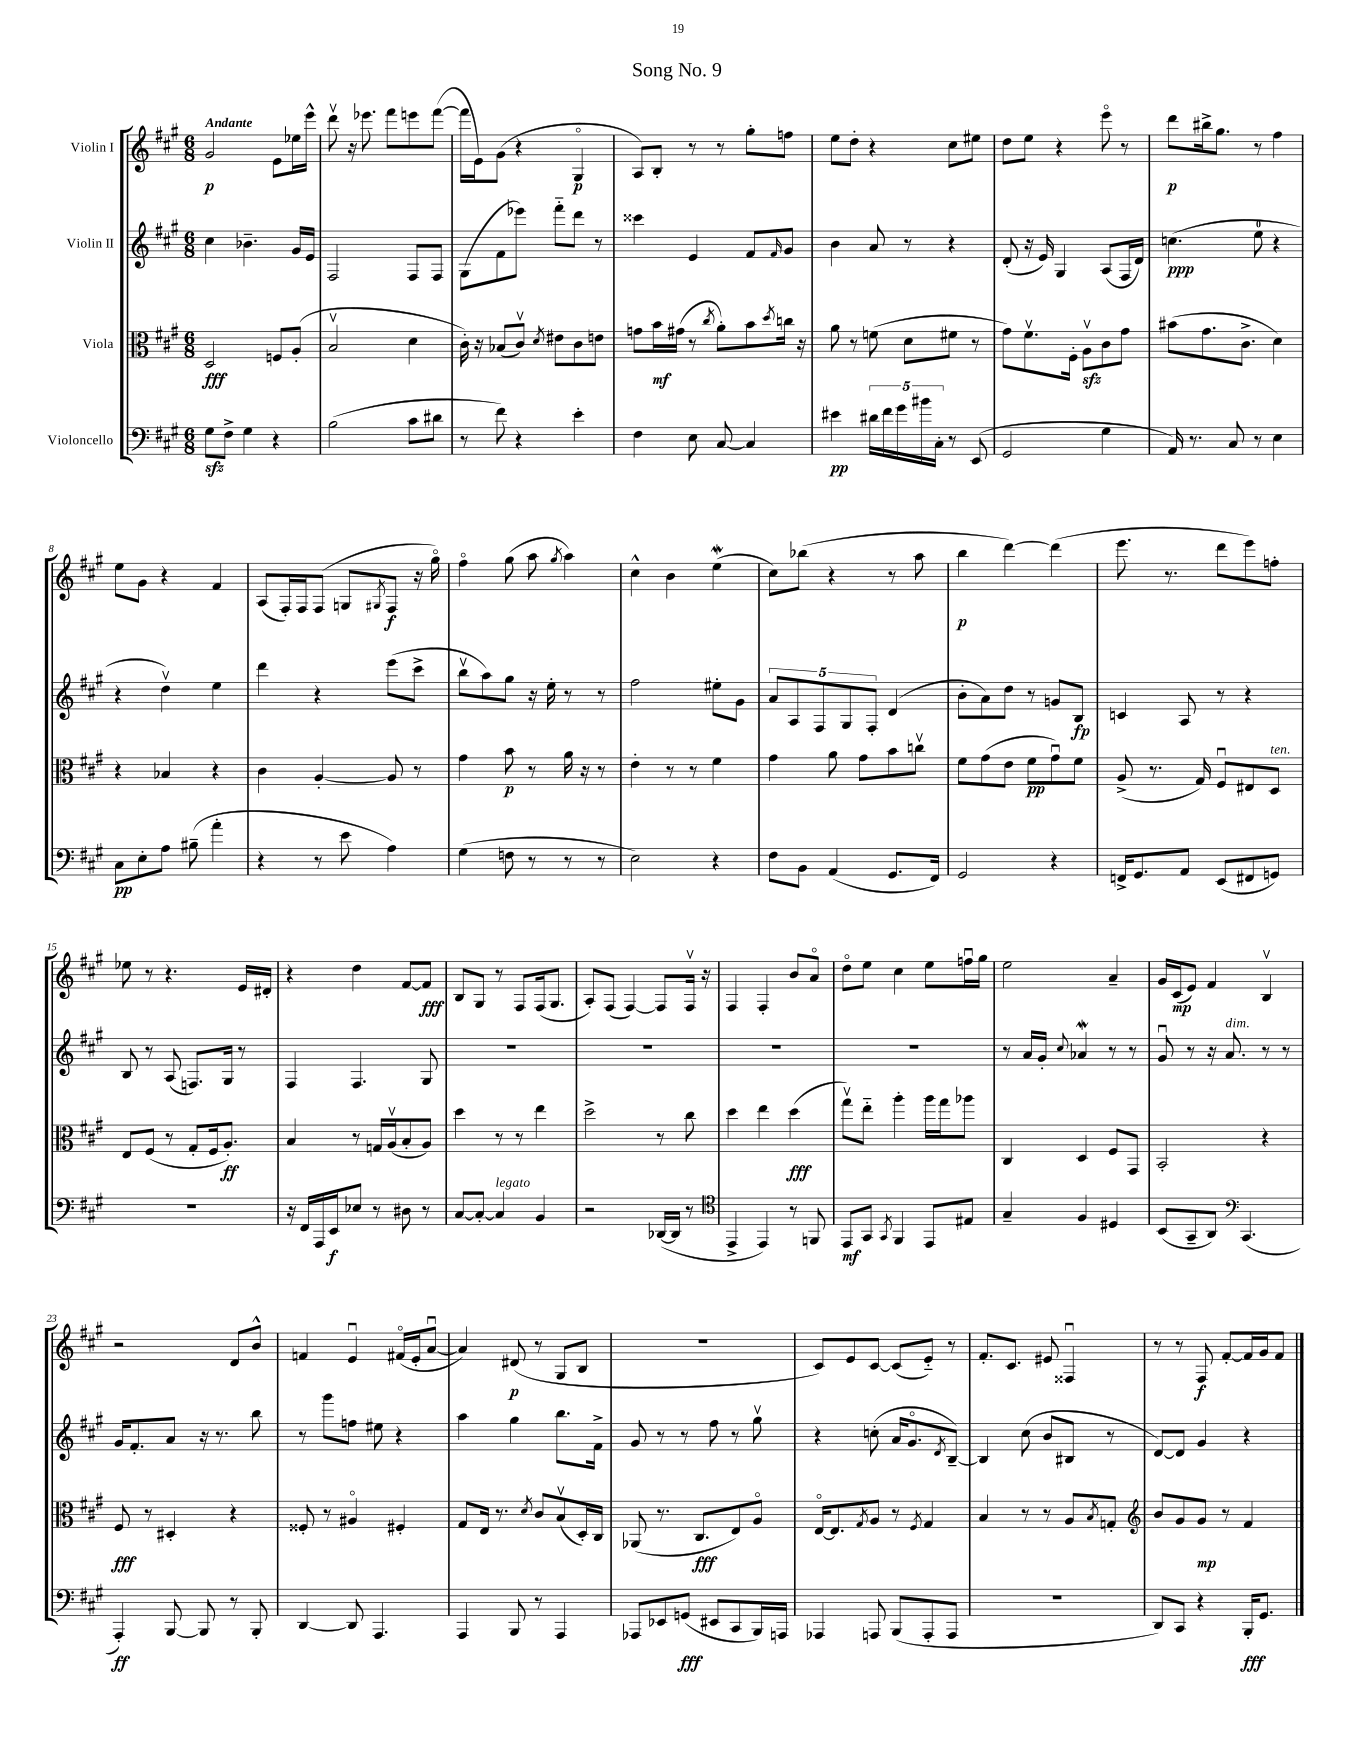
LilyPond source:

\header { title = "Song No. 9" }
<<
\new StaffGroup <<
\new Staff = "s0" \with { instrumentName = "Violin I" } {
    \clef treble \key a \major \numericTimeSignature \time 6/8 \tempo "Andante"
    gis'2\p e'8 ees''16 e'''16-^ |
    d'''8\upbow r16 ees'''8. fis'''8 e'''8 fis'''8~( |
    fis'''16 e'16) gis'8( r4 gis4\flageolet\p |
    a8) b8-. r8 r8 gis''8-. f''8 |
    e''8 d''8-. r4 cis''8 eis''8 |
    d''8 e''8 r4 e'''8\flageolet r8 |
    d'''8\p bis''16-> gis''8. r8 fis''4 |
    e''8 gis'8 r4 fis'4 |
    a8( fis16-.) fis16 fis8( g8 \acciaccatura { gis8 } fis8\f r16 gis''16\flageolet) |
    fis''4\flageolet gis''8( a''8 \acciaccatura { gis''8 } a''4) |
    cis''4-^ b'4 e''4\mordent( |
    cis''8) bes''8( r4 r8 a''8 |
    b''4\p d'''4~) d'''4( |
    e'''8. r8. d'''8 e'''8) f''8-. |
    ees''8 r8 r4. e'16 dis'16-. |
    r4 d''4 fis'8~ fis'8\fff |
    b8 gis8 r8 fis8 fis16( gis8. |
    a8-.) fis8( fis4~) fis8 fis16\upbow r16 |
    fis4 fis4-. b'8 a'8\flageolet |
    d''8\flageolet e''8 cis''4 e''8 f''16\downbow gis''16 |
    e''2 a'4-- |
    gis'16 cis'16\mp( e'8) fis'4 b4\upbow |
    r2 d'8 b'8-^ |
    f'4 e'4\downbow fis'16\flageolet( e'16-. a'8~\downbow |
    a'4) dis'8\p( r8 gis8 b8 |
    R2. |
    cis'8) e'8 cis'8~ cis'8( e'8-_) r8 |
    fis'8.-. cis'8. eis'8 fisis4\downbow |
    r8 r8 fis8\f fis'8~-. fis'16 gis'16 fis'8 \bar "|." |
}
\new Staff = "s1" \with { instrumentName = "Violin II" } {
    \clef treble \key a \major \numericTimeSignature \time 6/8
    cis''4 bes'4.-- gis'16 e'16 |
    fis2 fis8 fis8 |
    gis8( fis'8 ees'''8) fis'''8-_ d'''8 r8 |
    cisis'''4 e'4 fis'8 \grace { fis'16 } gis'8 |
    b'4 a'8 r8 r4 |
    d'8-.( r16 e'16) gis4 a8( fis16 d'16) |
    c''4.\ppp( e''8-0 r4 |
    r4 d''4\upbow) e''4 |
    d'''4 r4 e'''8( cis'''8-> |
    b''8\upbow a''8) gis''8 r16 e''16-. r8 r8 |
    fis''2 eis''8-. gis'8 |
    \tuplet 5/4 { a'8 a8 fis8 gis8 fis8-. } d'4( |
    b'8-. a'8) d''8 r8 g'8 b8\fp |
    c'4 a8 r8 r4 |
    b8 r8 a8( f8.) gis16 r8 |
    fis4 fis4. gis8 |
    R2. |
    R2. |
    R2. |
    R2. |
    r8 a'16 gis'16-. \appoggiatura { cis''8 } aes'4\mordent r8 r8 |
    gis'8\downbow r8 r16 a'8.^\markup { \italic "dim." } r8 r8 |
    gis'16 fis'8.-. a'8 r16 r8. b''8 |
    r8 gis'''8 f''8 eis''8 r4 |
    a''4 gis''4 b''8. fis'16-> |
    gis'8 r8 r8 fis''8 r8 gis''8\upbow |
    r4 c''8-.( a'16 gis'8.\flageolet \acciaccatura { d'8 } b8~--) |
    b4 cis''8( b'8 bis8 r8 |
    d'8~) d'8 gis'4 r4 \bar "|." |
}
\new Staff = "s2" \with { instrumentName = "Viola" } {
    \clef alto \key a \major \numericTimeSignature \time 6/8
    d2\fff f8 a8-.( |
    b2\upbow d'4 |
    cis'16-.) r16 bes8( cis'8\upbow) \acciaccatura { d'8 } eis'8 cis'8 e'8 |
    g'8 b'16\mf gis'16( r8 \acciaccatura { cis''8 } a'8-.) b'8 \acciaccatura { d''8 } c''16 r16 |
    a'8 r8 f'8( d'8 fis'8 r8 |
    gis'8) fis'8.\upbow fis16-. a8\upbow\sfz cis'8 gis'8 |
    bis'8( gis'8. cis'8.-> d'4) |
    r4 bes4 r4 |
    cis'4 a4~-. a8 r8 |
    gis'4 b'8\p r8 a'16 r16 r8 |
    e'4-. r8 r8 fis'4 |
    gis'4 a'8 gis'8 b'8 c''8\upbow |
    fis'8 gis'8( e'8 fis'8\pp gis'8\downbow) fis'8 |
    a8->( r8. gis16) fis8\downbow eis8 d8^\markup { \italic "ten." } |
    e8 fis8( r8 gis8-. fis16 a8.-.\ff) |
    b4 r8 g16 a16\upbow( b8-. a8) |
    d''4 r8 r8 e''4 |
    d''2-> r8 cis''8 |
    d''4 e''4 d''4\fff( |
    gis''8\upbow) e''8-_ a''4-. a''16 gis''16 aes''8 |
    cis4 d4 fis8 gis,8 |
    b,2-. r4 |
    fis8\fff r8 dis4-. r4 |
    fisis8-. r8 ais4\flageolet fis4-. |
    gis8 e16 r8. \acciaccatura { d'8 } cis'8 b8\upbow( d16-.) cis16 |
    aes,8( r8. cis8.\fff e8) a8\flageolet |
    e16~\flageolet e8. \acciaccatura { gis8 } a8 r8 \acciaccatura { fis8 } gis4 |
    b4 r8 r8 a8 \acciaccatura { b8 } g8-. |
    \clef treble b'8 gis'8 gis'8\mp r8 fis'4 \bar "|." |
}
\new Staff = "s3" \with { instrumentName = "Violoncello" } {
    \clef bass \key a \major \numericTimeSignature \time 6/8
    gis8\sfz fis8-> gis4 r4 |
    b2( cis'8 dis'8 |
    r8 fis'8) r4 e'4-. |
    fis4 e8 cis8~ cis4 |
    eis'4\pp \tuplet 5/4 { dis'16 fis'16 gis'16 bis'16 cis16-. } r8 e,8( |
    gis,2 gis4 |
    a,16) r8. cis8 r8 e4 |
    cis8\pp e8-. a8 bis8--( a'4-. |
    r4 r8 e'8 a4) |
    gis4( f8 r8 r8 r8 |
    e2) r4 |
    fis8 b,8 a,4( gis,8. fis,16) |
    gis,2 r4 |
    f,16-> gis,8. a,8 e,8( fis,8 g,8) |
    R2. |
    r16 fis,16 a,,16 e,16\f ees8 r8 dis8 r8 |
    cis8~ cis8~-. cis4^\markup { \italic "legato" } b,4 |
    r2 des,16~( des,16 r8 |
    \clef tenor e,4-> e,4) r8 f,8 |
    e,8\mf gis,8 \acciaccatura { gis,8 } fis,4 e,8 eis8 |
    gis4-- fis4 dis4 |
    b,8( gis,8-- a,8) \clef bass cis,4.( |
    a,,4-.\ff) b,,8~ b,,8 r8 b,,8-. |
    d,4~ d,8 a,,4. |
    a,,4 b,,8 r8 a,,4 |
    aes,,8 ees,8 g,8\fff( eis,8 cis,8 b,,16) a,,16 |
    aes,,4 a,,8 b,,8( a,,8-. a,,8 |
    R2. |
    d,8) cis,8 r4 b,,16-.\fff gis,8. \bar "|." |
}
>>
>>
